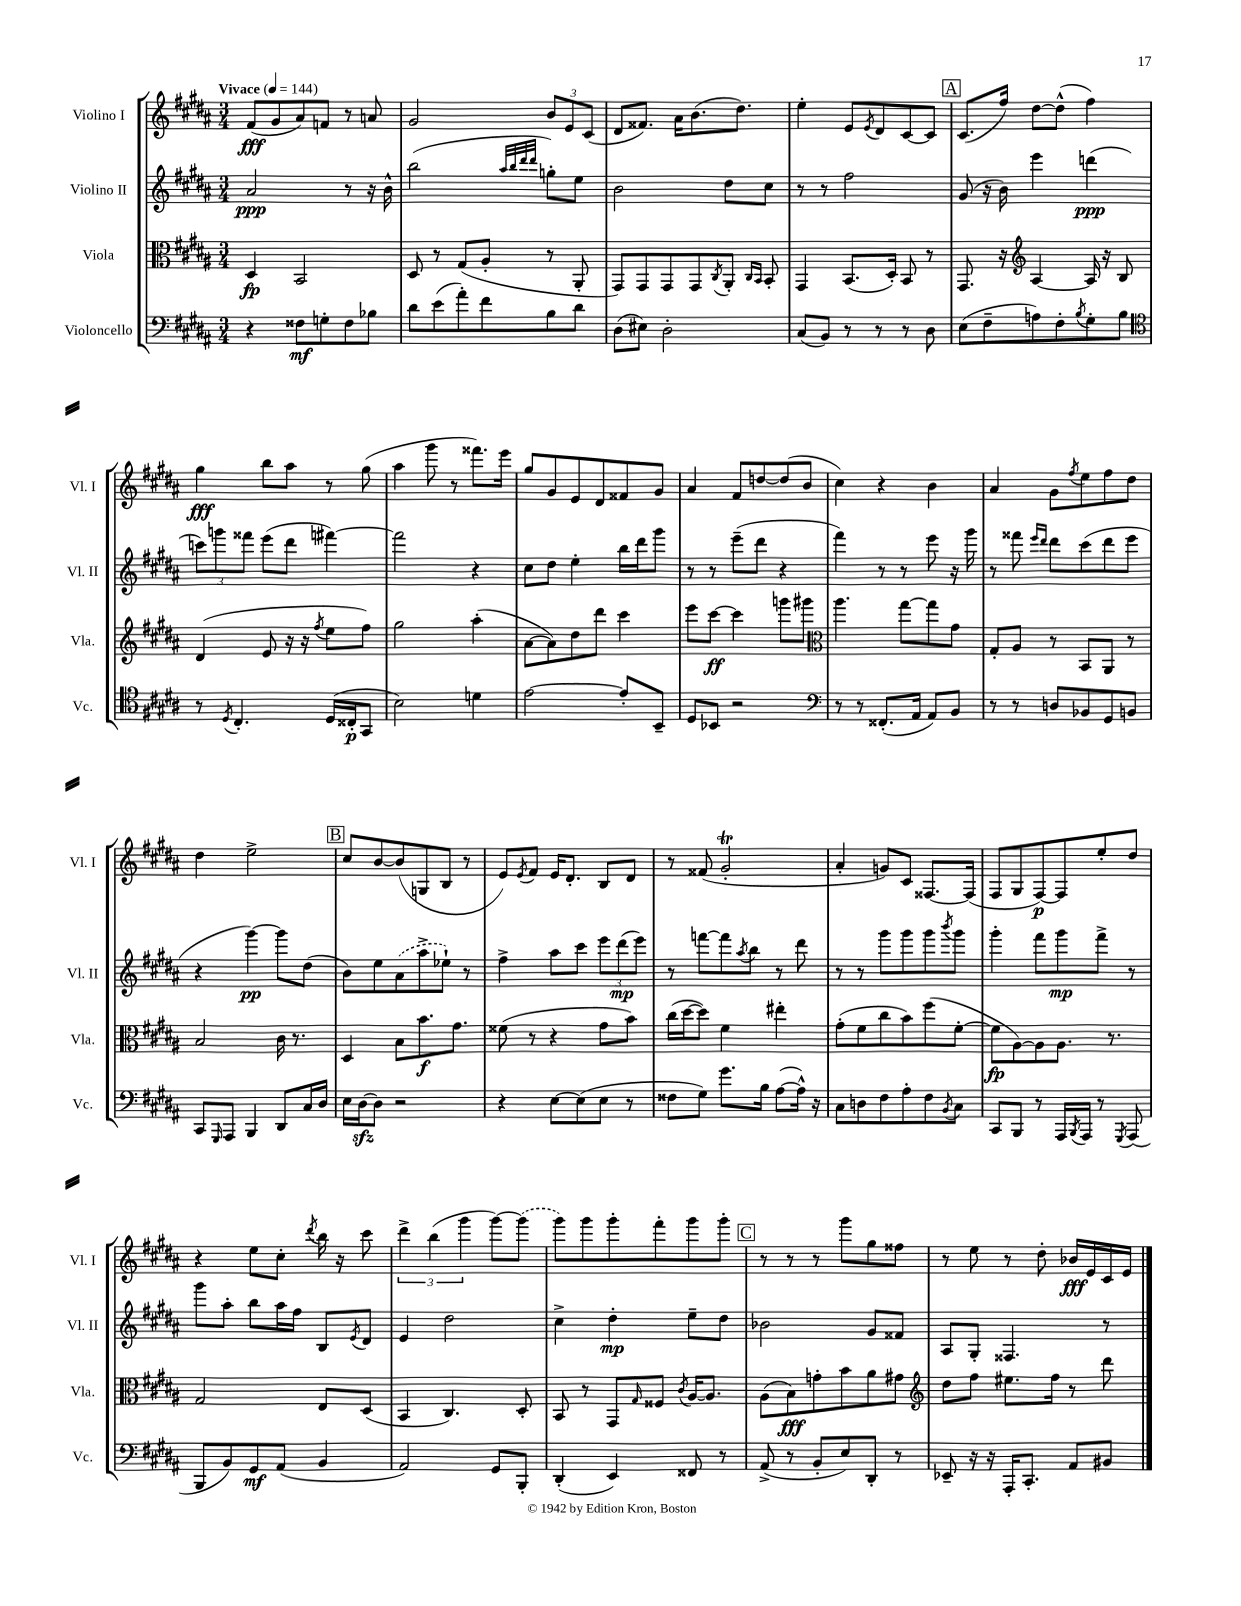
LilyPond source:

<<
\new StaffGroup <<
\new Staff = "s0" \with { instrumentName = "Violino I" shortInstrumentName = "Vl. I" } {
    \clef treble \key b \major \numericTimeSignature \time 3/4 \tempo "Vivace" 4 = 144
    fis'8\fff( gis'8 ais'8) f'8 r8 a'8 |
    gis'2 \tuplet 3/2 { b'8 e'8 cis'8( } |
    dis'8 fisis'8.) ais'16 b'8.( dis''8.) |
    e''4-. e'8 \acciaccatura { e'8 } dis'8 cis'8~ cis'8 |
    \mark \markup { \box "A" } cis'8.( fis''16) dis''8~ dis''8-^( fis''4) |
    gis''4\fff b''8 ais''8 r8 gis''8( |
    ais''4 gis'''8 r8 fisis'''8.) e'''16 |
    gis''8 gis'8 e'8 dis'8 fisis'8 gis'8 |
    ais'4 fis'8 d''8~ d''8( b'8 |
    cis''4) r4 b'4 |
    ais'4 gis'8 \acciaccatura { fis''8 } e''8 fis''8 dis''8 |
    dis''4 e''2-> |
    \mark \markup { \box "B" } cis''8 b'8~ b'8( g8 b8 r8 |
    e'8) \acciaccatura { e'8 } fis'8 e'16 dis'8.-. b8 dis'8 |
    r8 fisis'8( gis'2-.\trill |
    ais'4-. g'8) cis'8 fisis8.~ fisis16( |
    fis8 gis8 fis8~\p) fis8 e''8-. dis''8 |
    r4 e''8 cis''8-. \acciaccatura { dis'''8 } b''16 r16 cis'''8 |
    \tuplet 3/2 { dis'''4-> b''4( gis'''4 } gis'''8~) \once \slurDashed gis'''8( |
    gis'''8) gis'''8 gis'''8-. fis'''8-. gis'''8 gis'''8-. |
    \mark \markup { \box "C" } r8 r8 r8 gis'''8 gis''8 fisis''8 |
    r8 e''8 r8 dis''8-. bes'16\fff e'16 cis'16 e'16 \bar "|." |
}
\new Staff = "s1" \with { instrumentName = "Violino II" shortInstrumentName = "Vl. II" } {
    \clef treble \key b \major \numericTimeSignature \time 3/4
    ais'2\ppp r8 r16 b'16-^ |
    b''2( \grace { ais''32 b''32 dis'''32 dis'''32 } g''8-.) e''8 |
    b'2 dis''8 cis''8 |
    r8 r8 fis''2 |
    \mark \markup { \box "A" } gis'8( r16 b'16) e'''4 d'''4\ppp( |
    \tuplet 3/2 { c'''8) g'''8 fisis'''8 } e'''8( dis'''8 fis'''4~) |
    fis'''2 r4 |
    cis''8 dis''8 e''4-. b''16 dis'''16 gis'''8 |
    r8 r8 e'''8--( dis'''8 r4 |
    fis'''4) r8 r8 e'''8 r16 gis'''16 |
    r8 fisis'''8 \grace { e'''16 dis'''16 } dis'''8 cis'''8( dis'''8 e'''8 |
    r4 gis'''4~\pp) gis'''8 dis''8( |
    \mark \markup { \box "B" } b'8) e''8 \once \slurDashed ais'8( ais''8-> ees''8-!) r8 |
    fis''4-> ais''8 cis'''8 \tuplet 3/2 { e'''8 dis'''8\mp( e'''8) } |
    r8 f'''8~ f'''8 \acciaccatura { ais''8 } b''8 r8 dis'''8 |
    r8 r8 gis'''8 gis'''8 gis'''8 \acciaccatura { b'''8 } gis'''8 |
    gis'''4-. fis'''8 gis'''8\mp fis'''8-> r8 |
    gis'''8 ais''8-. b''8 ais''16 fis''16 b8 \acciaccatura { e'8 } dis'8 |
    e'4 dis''2 |
    cis''4-> dis''4-.\mp e''8-- dis''8 |
    \mark \markup { \box "C" } bes'2 gis'8 fisis'8 |
    ais8 gis8-. fisis4. r8 \bar "|." |
}
\new Staff = "s2" \with { instrumentName = "Viola" shortInstrumentName = "Vla." } {
    \clef alto \key b \major \numericTimeSignature \time 3/4
    dis4\fp b,2 |
    dis8 r8 gis8( ais8-. r8 ais,8-. |
    gis,8) gis,8 gis,8 gis,8 \acciaccatura { cis8 } ais,8-. \grace { cis16 b,16 } b,8-. |
    gis,4 b,8.( dis16-.) b,8 r8 |
    \mark \markup { \box "A" } gis,8. r16 \clef treble ais4~ ais16 r16 b8 |
    dis'4( e'8 r16 r16 \acciaccatura { fis''8 } e''8 fis''8) |
    gis''2 ais''4-.( |
    ais'8~ ais'8) dis''8 dis'''8 cis'''4 |
    e'''8 cis'''8~\ff cis'''4 g'''8 gis'''8 |
    \clef alto ais''4. gis''8~ gis''8 gis'8 |
    gis8-. ais8 r8 b,8 ais,8 r8 |
    b2 cis'16 r8. |
    \mark \markup { \box "B" } dis4 b8 b'8.\f gis'8. |
    fisis'8( r8 r4 gis'8 b'8) |
    cis''16( dis''16~ dis''8) fis'4 eis''4-. |
    gis'8-.( fis'8 cis''8 b'8) fis''8( fis'8~-. |
    fis'8\fp ais8~) ais8 ais8. r8. |
    gis2 e8 dis8( |
    b,4 cis4.) dis8-. |
    b,8 r8 gis,8 \grace { gis16 } fisis8 \acciaccatura { cis'8 } ais16~ ais8. |
    \mark \markup { \box "C" } ais8( b8\fff) g'8-. b'8 ais'8 gis'8 |
    \clef treble dis''8 fis''8 eis''8. fis''16 r8 dis'''8 \bar "|." |
}
\new Staff = "s3" \with { instrumentName = "Violoncello" shortInstrumentName = "Vc." } {
    \clef bass \key b \major \numericTimeSignature \time 3/4
    r4 fisis8\mf g8-. fisis8 bes8 |
    dis'8 e'8( ais'8-.) fis'8 b8 dis'8 |
    dis8( eis8) dis2-. |
    cis8( b,8) r8 r8 r8 dis8 |
    \mark \markup { \box "A" } e8( fis8-- a8) fis8-. \acciaccatura { b8 } gis8-. b8 |
    \clef tenor r8 \acciaccatura { dis8 } cis4.-. dis16( cisis16-.\p gis,8 |
    b2) d'4 |
    e'2~ e'8-. b,8-- |
    dis8 bes,8 r2 |
    \clef bass r8 r8 fisis,8.-.( ais,16 ais,8) b,8 |
    r8 r8 d8 bes,8 gis,8 b,8 |
    cis,8 \grace { gis,,16 } ais,,8 b,,4 dis,8 cis16 dis16 |
    \mark \markup { \box "B" } e16 dis16~\sfz dis8 r2 |
    r4 e8~ e8( e8 r8 |
    fisis8 gis8) gis'8. b16 ais8~( ais16-^) r16 |
    cis8 d8 fis8 ais8-. fis8 \acciaccatura { b,8 } cis8 |
    cis,8 b,,8 r8 ais,,16 \acciaccatura { b,,8 } ais,,16 r8 \acciaccatura { gis,,8 } ais,,8( |
    b,,8 b,8) gis,8\mf ais,8( b,4 |
    ais,2) gis,8 b,,8-. |
    dis,4-.( e,4) fisis,8 r8 |
    \mark \markup { \box "C" } ais,8->( r8 b,8-. e8) dis,8-. r8 |
    ees,8-- r16 r16 ais,,16-. cis,8.-. ais,8 bis,8 \bar "|." |
}
>>
>>
\layout { \context { \Score \remove "Bar_number_engraver" } }
